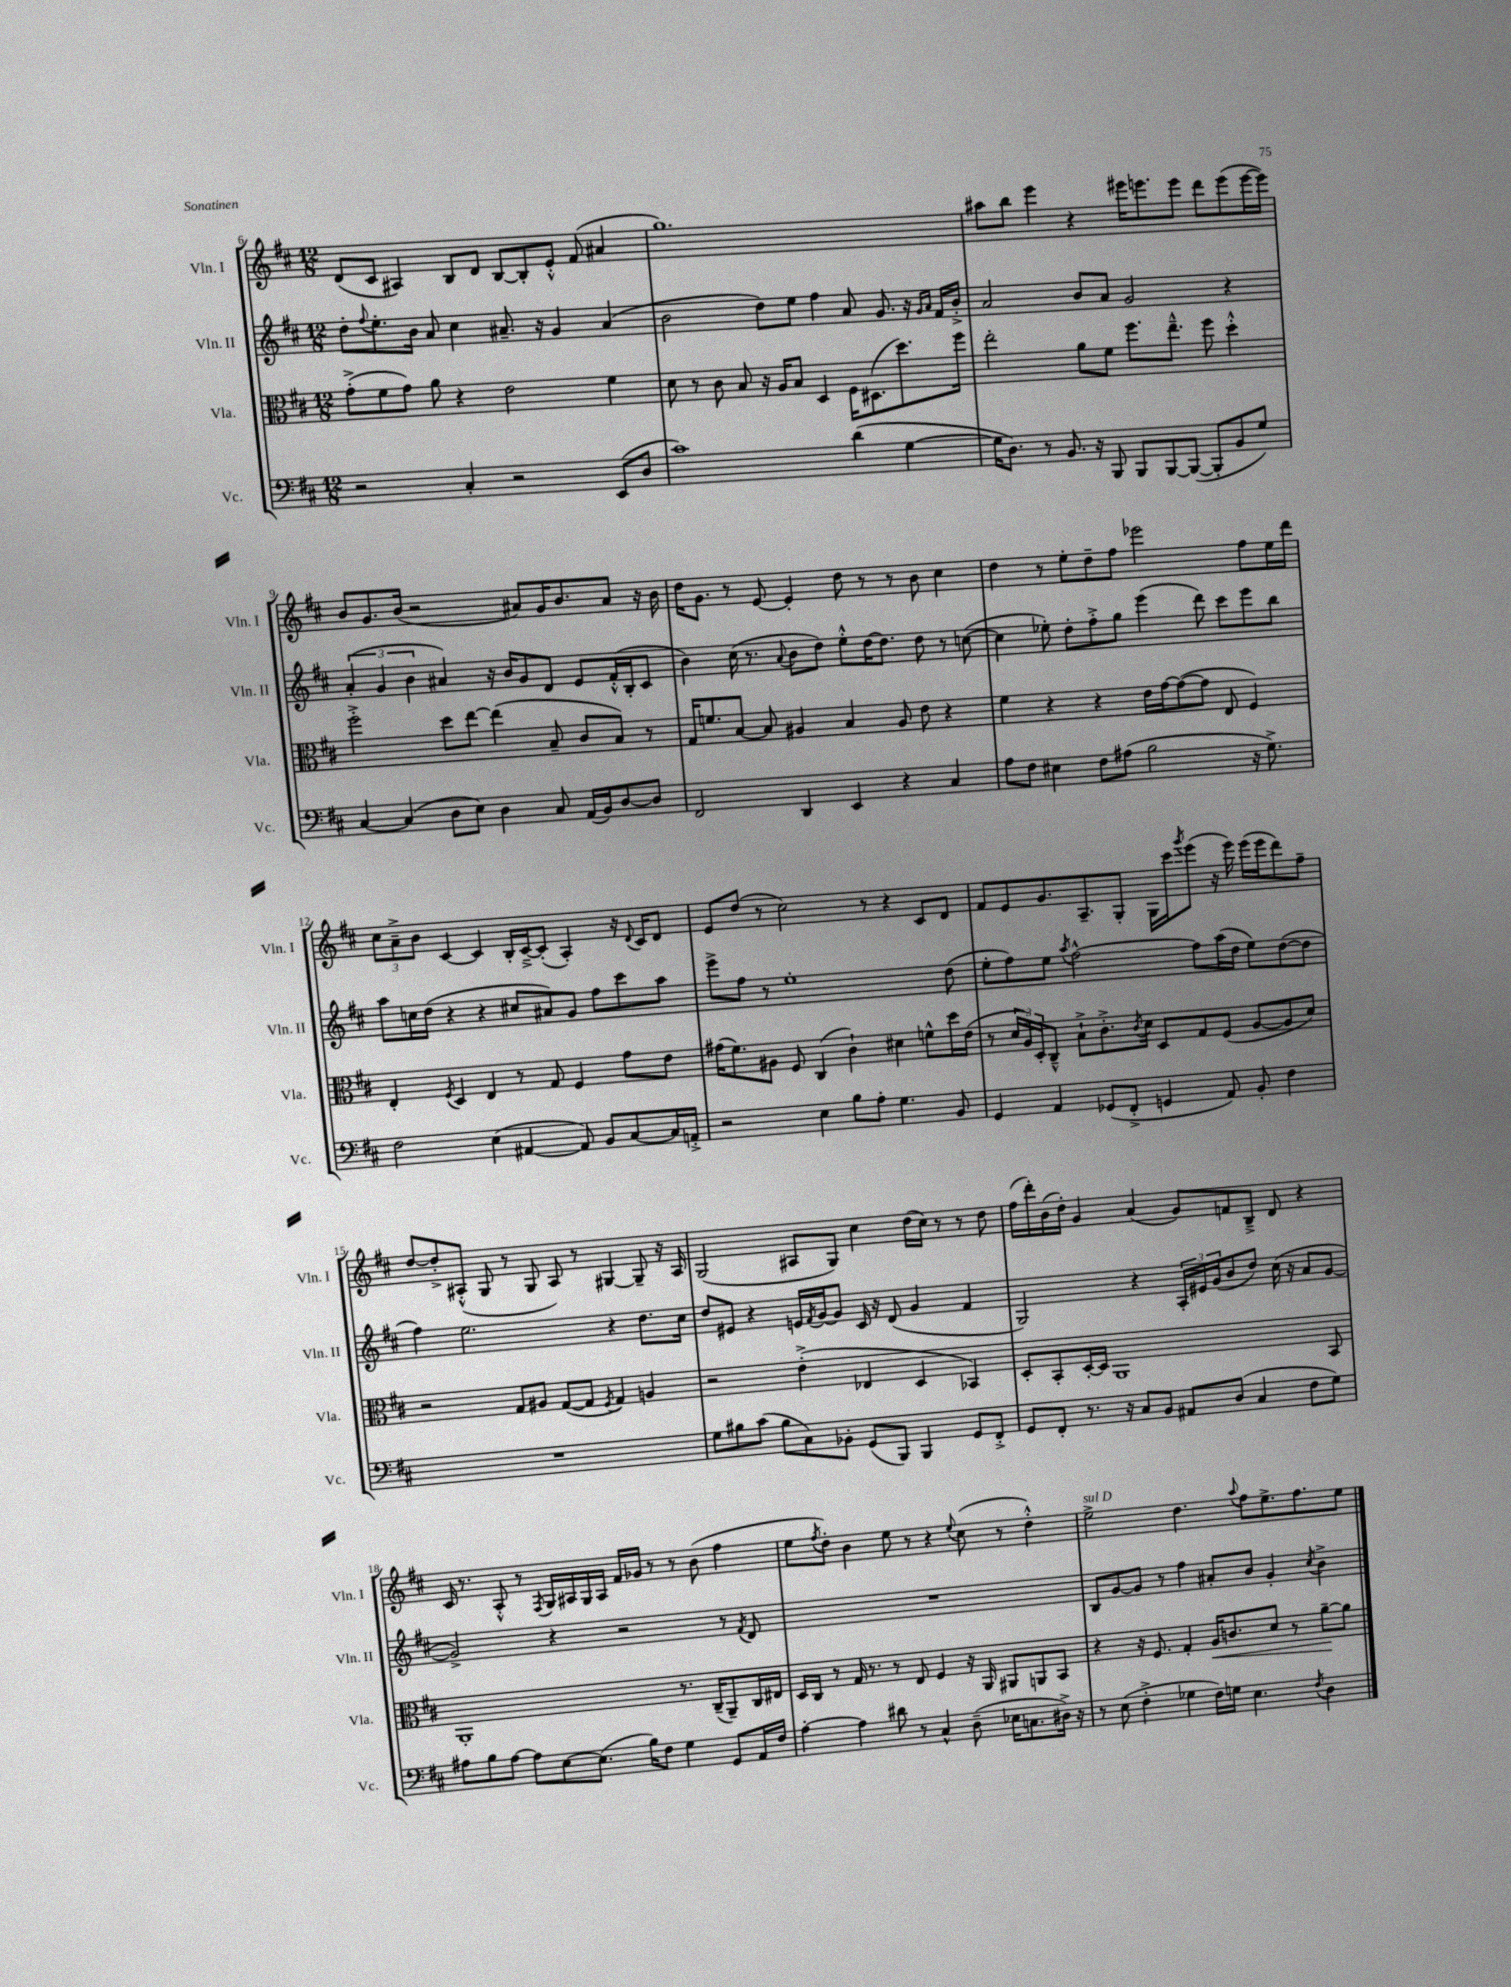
<<
\new StaffGroup <<
\new Staff = "s0" \with { instrumentName = "Vln. I" shortInstrumentName = "Vln. I" } {
    \clef treble \key d \major \numericTimeSignature \time 12/8
    d'8( cis'8 ais4) b8 d'8 b8~ b8-. e'8-.-^ fis'8( ais'4 |
    g''1.) |
    ais''8 b''8 e'''4 r4 eis'''16 e'''8. e'''8 d'''8 e'''8( e'''16~ e'''16) |
    b'8 g'8. b'16( r2 ais'8) g'16 b'8. ais'8 r16 b'16 |
    d''16 g'8. r8 e'8~ e'4-. d''8 r8 r8 b'8 cis''4 |
    d''4 r8 e''8-. d''8-- fis''8 ees'''2 fis''8 e''16 d'''16 |
    \tuplet 3/2 { cis''8 a'8---> b'8 } cis'4~ cis'4 b16-. cis'16~---> cis'8-.( a4-.) r16 \appoggiatura { d'8 } cis'16 d'8 |
    e'8 d''8( r8 cis''2) r8 r4 cis'8 d'8 |
    fis'8 e'8 g'8. a8.-- g8-. g16 cis'''16 \acciaccatura { g'''8 } e'''8( r16 e'''16) e'''16( e'''16 d'''8) fis''8-- |
    d''8~ d''8-.-> ais8-.-^( g8 r8 g8 ais8) r8 gis4~ gis8-- r16 ais16 |
    g2( ais8 g8) cis''4 d''16( cis''16) r8 r8 d''8 |
    fis''16( d'''16-.) b'16( d''16-.) g'4 a'4( g'8) f'8 b8---> d'8 r4 |
    cis'16 r8. a8-.-^ r8 \acciaccatura { fis8 } g16 ais16 g16 ais16 fis'16 ges'16 r8 r8 b'8( fis''4 |
    e''8 \acciaccatura { fis''8 } d''8-.) b'4 e''8 r8 r4 \appoggiatura { e''8 } cis''8( r8 d''4-.-^) |
    e''2->^\markup { \italic "sul D" } d''4. \appoggiatura { a''8 } fis''8 e''8.-> fis''8. e''8 \bar "|." |
}
\new Staff = "s1" \with { instrumentName = "Vln. II" shortInstrumentName = "Vln. II" } {
    \clef treble \key d \major \numericTimeSignature \time 12/8
    d''8-. \appoggiatura { fis''8 } e''8.-. b'16 a'8 cis''4 ais'8.-- r16 g'4 ais'4( |
    b'2 d''8) e''8 fis''4 a'8 g'8. r16 \grace { g'16 a'16 } fis'16 b'16-.-> |
    a'2 b'8 a'8 g'2 r4 |
    \tuplet 3/2 { a'4-.( g'4 b'4 } ais'4) r16 b'16 g'8 d'8 e'8 fis'16-.-^( b16-. cis'8 |
    b'4) cis''16( r8. \appoggiatura { a'8 } b'8 d''8) e''8-.-^ d''16~ d''8. d''8 r8 c''8~( |
    c''4 ees''8-.) d''8-. fis''8-.-> g''8 e'''4( d'''8) cis'''8 e'''8 b''8 |
    a''8 c''16 d''16( r4 r4 cis''8 ais'8) g'8 fis''8 cis'''8 a''8 |
    e'''8-> fis''8 r8 e''1-. d''8( |
    e''8-. fis''8) e''8 \acciaccatura { a''8 } fis''2~-^ fis''8 a''16( d''16 e''8) d''8~( d''8 |
    fis''4) e''2. r4 d''8. cis''16 |
    d''8 eis'8 r4 e'16 \acciaccatura { fis'8 } g'16~ g'8 cis'16 r16 d'8( g'4 fis'4 |
    g2) r4 \tuplet 3/2 { a16-. eis'16 g'16( } b'8 d''8) cis''16( r16 a'8 g'8~ |
    g'2->) r4 r2 r8 \acciaccatura { fis'8 } d'8 |
    R1. |
    b8 g'8~ g'8 r8 fis''4 ais'8-. b'8 g'4-. \acciaccatura { cis''8 } b'4-> \bar "|." |
}
\new Staff = "s2" \with { instrumentName = "Vla." shortInstrumentName = "Vla." } {
    \clef alto \key d \major \numericTimeSignature \time 12/8
    g'8-.->( fis'8 g'8) a'8 r4 e'2 fis'4 |
    d'8 r8 cis'8 b8 r16 a16 b8 d4 fis16 dis8.( d''8.) fis''16 |
    e''2-. a'8 fis'8 fis''8. e''8.---^ fis''8 d''4-.-^ |
    fis''2-.-> d''8 e''8~ e''4( b8-- cis'8 b8) r8 |
    g16 f'8. b8~ b8 ais4 b4 ais8 e'8 r4 |
    fis'4 r4 r4 e'16 g'16~ g'8~( g'8 e8 fis4) |
    e4-. \acciaccatura { fis8 } d4 e4 r8 g8 fis4 g'8 e'8 |
    gis'16( fis'8.) ais8 fis8 cis4( cis'4-!) dis'4 f'8-^ d''16 e'16( |
    r8 \tuplet 3/2 { d'16 a16) d16-. } cis8---^ b8-!-> cis'8.-.-> \acciaccatura { cis'8 } d'16 d8 g8 fis8( a8~ a8 d'8) |
    r2 g8 ais8 g8~( g8 \acciaccatura { fis8 } g4) a4 |
    r2 e'4-.->( ees4 d4 bes,4) |
    d8-. b,8-. d16~-. d16 a,1 b,8 |
    a,1-. r8. cis16--( a,8--) cis16 eis16 |
    d16 cis16 r8 g16 r8. r8 e8 fis4 r16 a,16 ais,8 a,8 b,8 |
    r4 r16 fis8. g4-. a16\< c'8. d'8 r8 a'8~--\! a'8 \bar "|." |
}
\new Staff = "s3" \with { instrumentName = "Vc." shortInstrumentName = "Vc." } {
    \clef bass \key d \major \numericTimeSignature \time 12/8
    r2 cis4-. r2 e,8( d8 |
    cis'1) d'4( g4~ |
    g16 d8.) r8 b,8. r16 b,,8 b,,8 b,,8~ b,,8~( b,,8-. b,8 g8) |
    cis4~ cis4( d8 e8) d4 cis8 a,16( b,16) d8~ d8 |
    fis,2 d,4 e,4 r4 cis4 |
    a8 fis8 eis4 fis8 ais8( b2 r16 g8.->) |
    fis2 e4( ais,4~ ais,8) b,8 cis8~ cis16 a,16-.-> |
    r2 e4 b8 a8-. g4. b,8 |
    g,4 a,4 ges,8( fis,8-.-> g,4 a,8) b,8-. fis4 |
    R1. |
    g8 bis8 cis'8( bis8 cis8) bes,8-. g,8( b,,8) b,,4 g,8 fis,8-.-> |
    g,8 fis,8-. r8. r16 cis8 b,8 ais,8 d8( cis4 fis8 g8) |
    ais8 b8 ais8~ ais8 e8~ e8.( b16) fis8 g4 g,8 a,16 fis16 |
    a4~-. a4 dis'8 r8 cis4-^ d8--( ees16 c8. dis16->) r16 |
    r8 e8( fis4-.-> ges4 fis16) g16 e4. \acciaccatura { fis8 } d4 \bar "|." |
}
>>
>>
\layout { \context { \Score currentBarNumber = #6 } }
